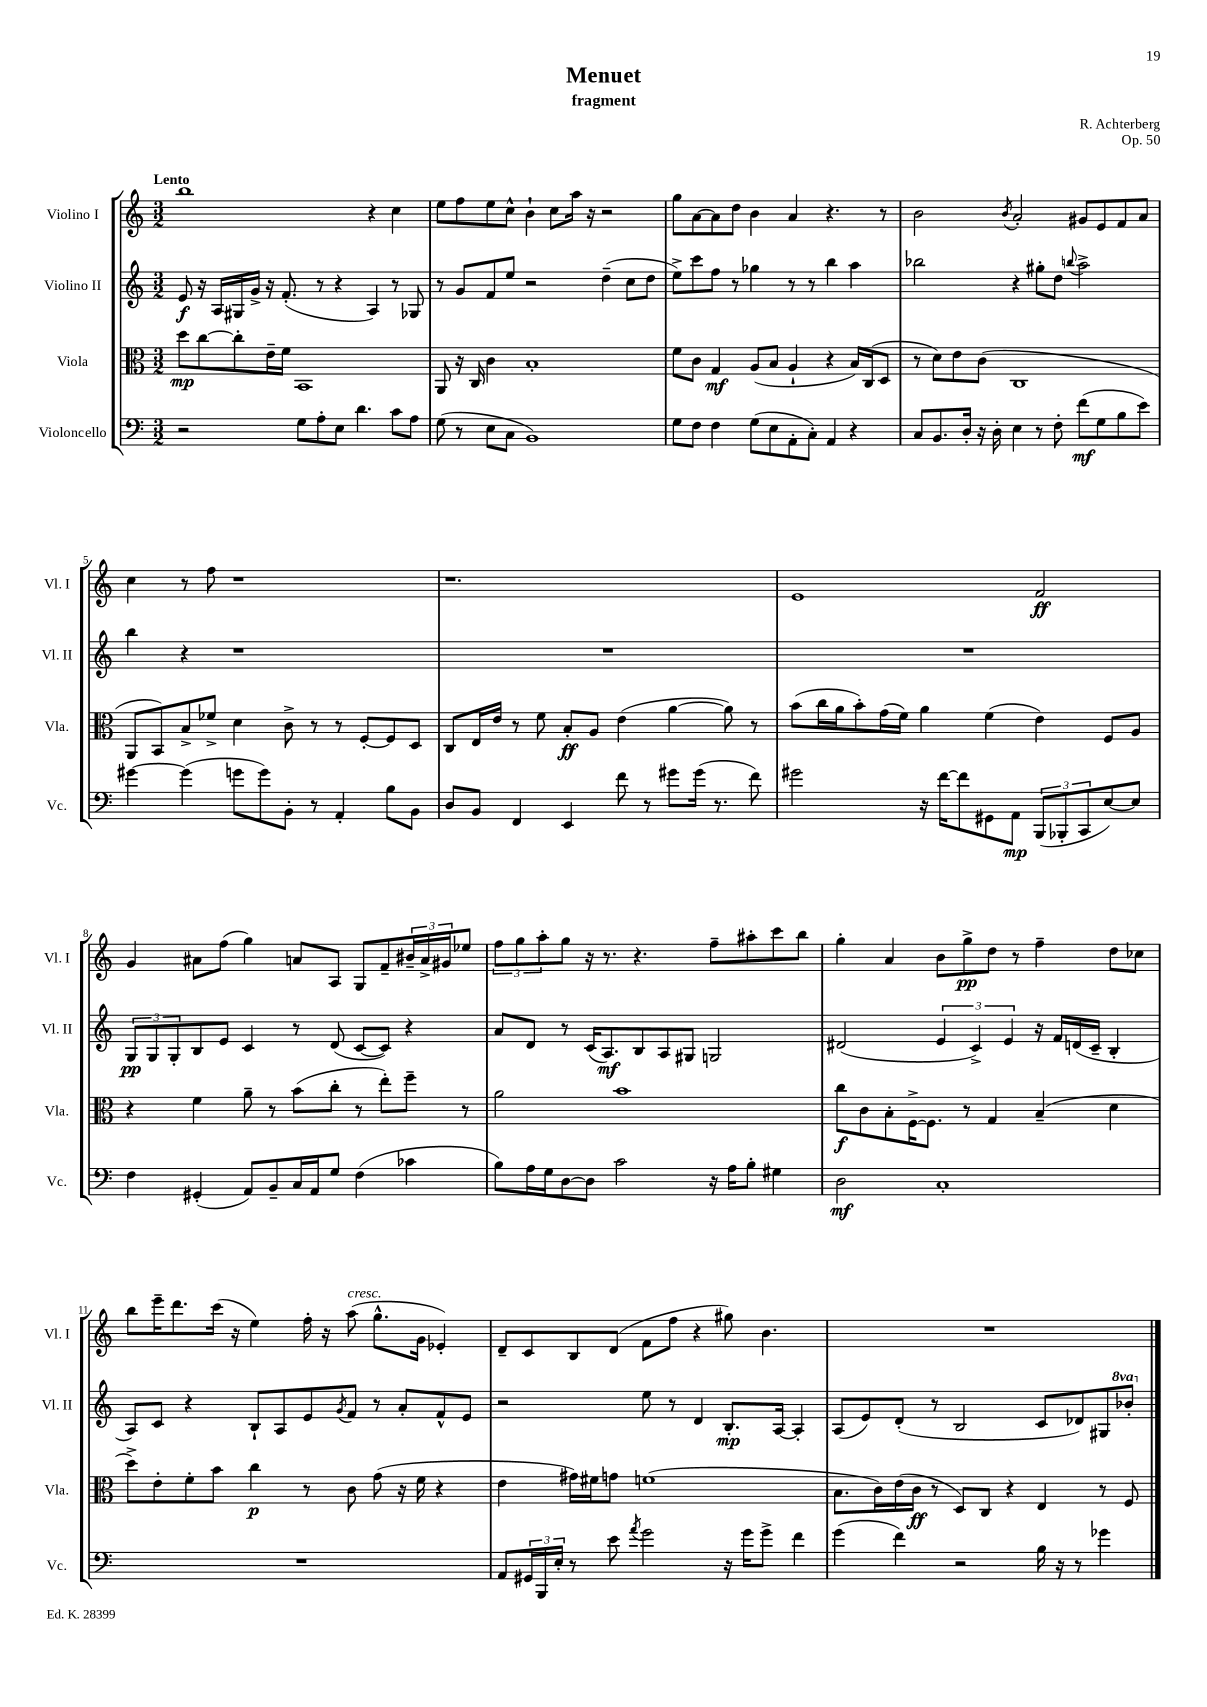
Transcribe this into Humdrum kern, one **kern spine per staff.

**kern	**kern	**kern	**kern
*staff4	*staff3	*staff2	*staff1
*clefF4	*clefC3	*clefG2	*clefG2
*k[]	*k[]	*k[]	*k[]
*M3/2	*M3/2	*M3/2	*M3/2
2r	8dd\L	8e/	1bb
.	[8cc\	16r	.
.	.	16A/LL	.
.	8cc'\]	16G#/	.
.	.	16g^/JJ	.
.	16e~\L	16r	.
.	16f\JJ	(8.f'/	.
8G\L	1BB	.	.
8A'\	.	8r	.
8E\J	.	4r	.
4.d\	.	.	.
.	.	4A/)	4r
8c\L	.	8r	4cc\
8A\J	.	8G-/	.
=	=	=	=
(8G\	8AA/	8r	8ee\L
8r	16r	8g/L	8ff\
.	16C/	.	.
8E\L	4c\	8f/	8ee\
8C\J	.	8ee/J	8cc^^\J
1BB)	1B'	2r	4b`\
.	.	.	8cc\L
.	.	.	16aa\Jk
.	.	.	16r
.	.	(4dd~\	2r
.	.	8cc\L	.
.	.	8dd\J	.
=	=	=	=
8G\L	8f\L	8ee^\L)	8gg\L
8F\J	8c\J	8ccc\	[8a\
4F\	4G/	8ff\J	8a\]
.	.	8r	8dd\J
(8G\L	(8A/L	4gg-\	4b\
8E\	8B/J	.	.
8AA'\	4A`/	8r	4a/
8C'\J)	.	8r	.
4AA/	4r	4bb\	4.r
4r	16B/LL)	4aa\	.
.	(16C/J	.	.
.	8D/J	.	8r
=	=	=	=
8C/L	8r	2bb-\	2b\
8.BB/	8d\L)	.	.
.	8e\	.	.
16D'/Jk	.	.	.
16r	(8c\J	.	.
16D'\	.	.	.
.	.	.	8qb/
4E\	1C	4r	2a'/
8r	.	8gg#'\L	.
8F'\	.	8dd\J	.
.	.	8qqbb/	.
(8f\L	.	2aa^\	8g#/L
8G\	.	.	8e/
8B\	.	.	8f/
8e\J)	.	.	8a/J
=	=	=	=
[4g#\	8AA/L	4bb\	4cc\
.	8BB/)	.	.
(4g#\]	8B^/	4r	8r
.	8f-^/J	.	8ff\
8g\L	4d\	1r	1r
8g\)	.	.	.
8BB'\J	8c^\	.	.
8r	8r	.	.
4AA'/	8r	.	.
.	[8F'/L	.	.
8B\L	8F/]	.	.
8BB\J	8D/J	.	.
=	=	=	=
8D/L	8C/L	1.r	1.r
8BB/J	16E/L	.	.
.	16e/JJ	.	.
4FF/	8r	.	.
.	8f\	.	.
4EE/	8B'/L	.	.
.	8A/J	.	.
8f\	(4e\	.	.
8r	.	.	.
8g#\L	[4a\	.	.
(16g#\Jk	.	.	.
8.r	.	.	.
.	8a\])	.	.
8f\)	8r	.	.
=	=	=	=
2g#\	(8b\L	1.r	1e
.	16cc\L	.	.
.	16a\J	.	.
.	8b'\)	.	.
.	(16g\L	.	.
.	16f\JJ)	.	.
16r	4a\	.	.
[16f\LK	.	.	.
8f\]	.	.	.
8GG#\	(4f\	.	.
8AA\J	.	.	.
(12BBB/L	4e\)	.	2f/
12BBB-'/	.	.	.
12CC/	.	.	.
[8E/)	8F/L	.	.
8E/]J	8A/J	.	.
=	=	=	=
4F\	4r	12G/L	4g/
.	.	12G/	.
.	.	12G'/	.
(4GG#'/	4f\	8B/	8a#\L
.	.	8e/J	(8ff\J
8AA/L)	8a~\	4c/	4gg\)
8BB~/	8r	.	.
16C/L	(8b\L	8r	8a/L
16AA/J	.	.	.
8G/J	8cc'\J	(8d/	8A/J
(4F\	8r	[8c/L	8G/L
.	8ee'\L)	8c/]J)	8f~/
4c-\	8ff~\J	4r	24b#~/L
.	.	.	24a^/
.	.	.	24g#/J
.	8r	.	8ee-/J
=	=	=	=
8B\L)	2a\	8a/L	12ff\L
.	.	.	12gg\
16A\L	.	8d/J	.
.	.	.	12aa'\
16G\J	.	.	.
[8D\	.	8r	8gg\J
8D\]J	.	(16c/LK	16r
.	.	8.A/)	8.r
2c\	1b	.	.
.	.	8B/	4.r
.	.	8A/	.
.	.	8G#/J	.
16r	.	2G/	8ff~\L
16A\LK	.	.	.
8B'\J	.	.	8aa#'\
4G#\	.	.	8ccc\
.	.	.	8bb\J
=	=	=	=
2D\	8cc\L	(2d#/	4gg'\
.	8c\	.	.
.	8B'\	.	4a/
.	[16F^\K	.	.
.	8.F\]J	.	.
1C'	.	6e/	8b\L
.	8r	.	8gg^\
.	.	6c^/)	.
.	4G/	.	8dd\J
.	.	6e/	.
.	.	.	8r
.	(4B~/	16r	4ff~\
.	.	16f/LL	.
.	.	(16d/	.
.	.	16c~/JJ	.
.	4d\	4B'/	8dd\L
.	.	.	8cc-\J
=	=	=	=
1.r	8dd^\L)	8A/L)	8bb\L
.	8e'\	8c/J	16eee~\K
.	.	.	8.ddd\
.	8f'\	4r	.
.	8b\J	.	(16ccc\Jk
.	.	.	16r
.	4cc\	8B`/L	4ee\)
.	.	8A/	.
.	8r	8e/	16ff'\
.	.	.	16r
.	.	8qg/	.
.	8c\	8f/J	(8aa\
.	(8g\	8r	8.gg^^\L
.	16r	8a'/L	.
.	16f\	.	16g\Jk
.	4r	8f^^/	4e-'/)
.	.	8e/J	.
=	=	=	=
8AA/L	4e\	2r	8d~/L
24GG#/L	.	.	8c/
24BBB/	.	.	.
24E'/JJ	.	.	.
8r	16g#\LL)	.	8B/
.	16f#\J	.	.
8e\	8g\J	.	(8d/J
8qa/	.	.	.
2g\	(1f	8ee\	8f\L
.	.	8r	8ff\J
.	.	4d/	4r
16r	.	8.B'/L	8gg#\)
16g\LK	.	.	.
8g^\J	.	.	4.b\
.	.	[16A/Jk	.
4f\	.	4A'/]	.
=	=	=	=
(4g\	8.B\L	(8A/L	1.r
.	.	8e/)	.
.	16c\L)	.	.
4f\)	(16e\	(8d'/J	.
.	16c\JJ	.	.
.	8r	8r	.
2r	8D/L)	2B/	.
.	8C/J	.	.
.	4r	.	.
16B\	4E/	8c/L	.
16r	.	.	.
8r	.	8d-/)	.
4g-\	8r	8G#/	.
.	8F/	8bb-'/J	.
==	==	==	==
*-	*-	*-	*-
